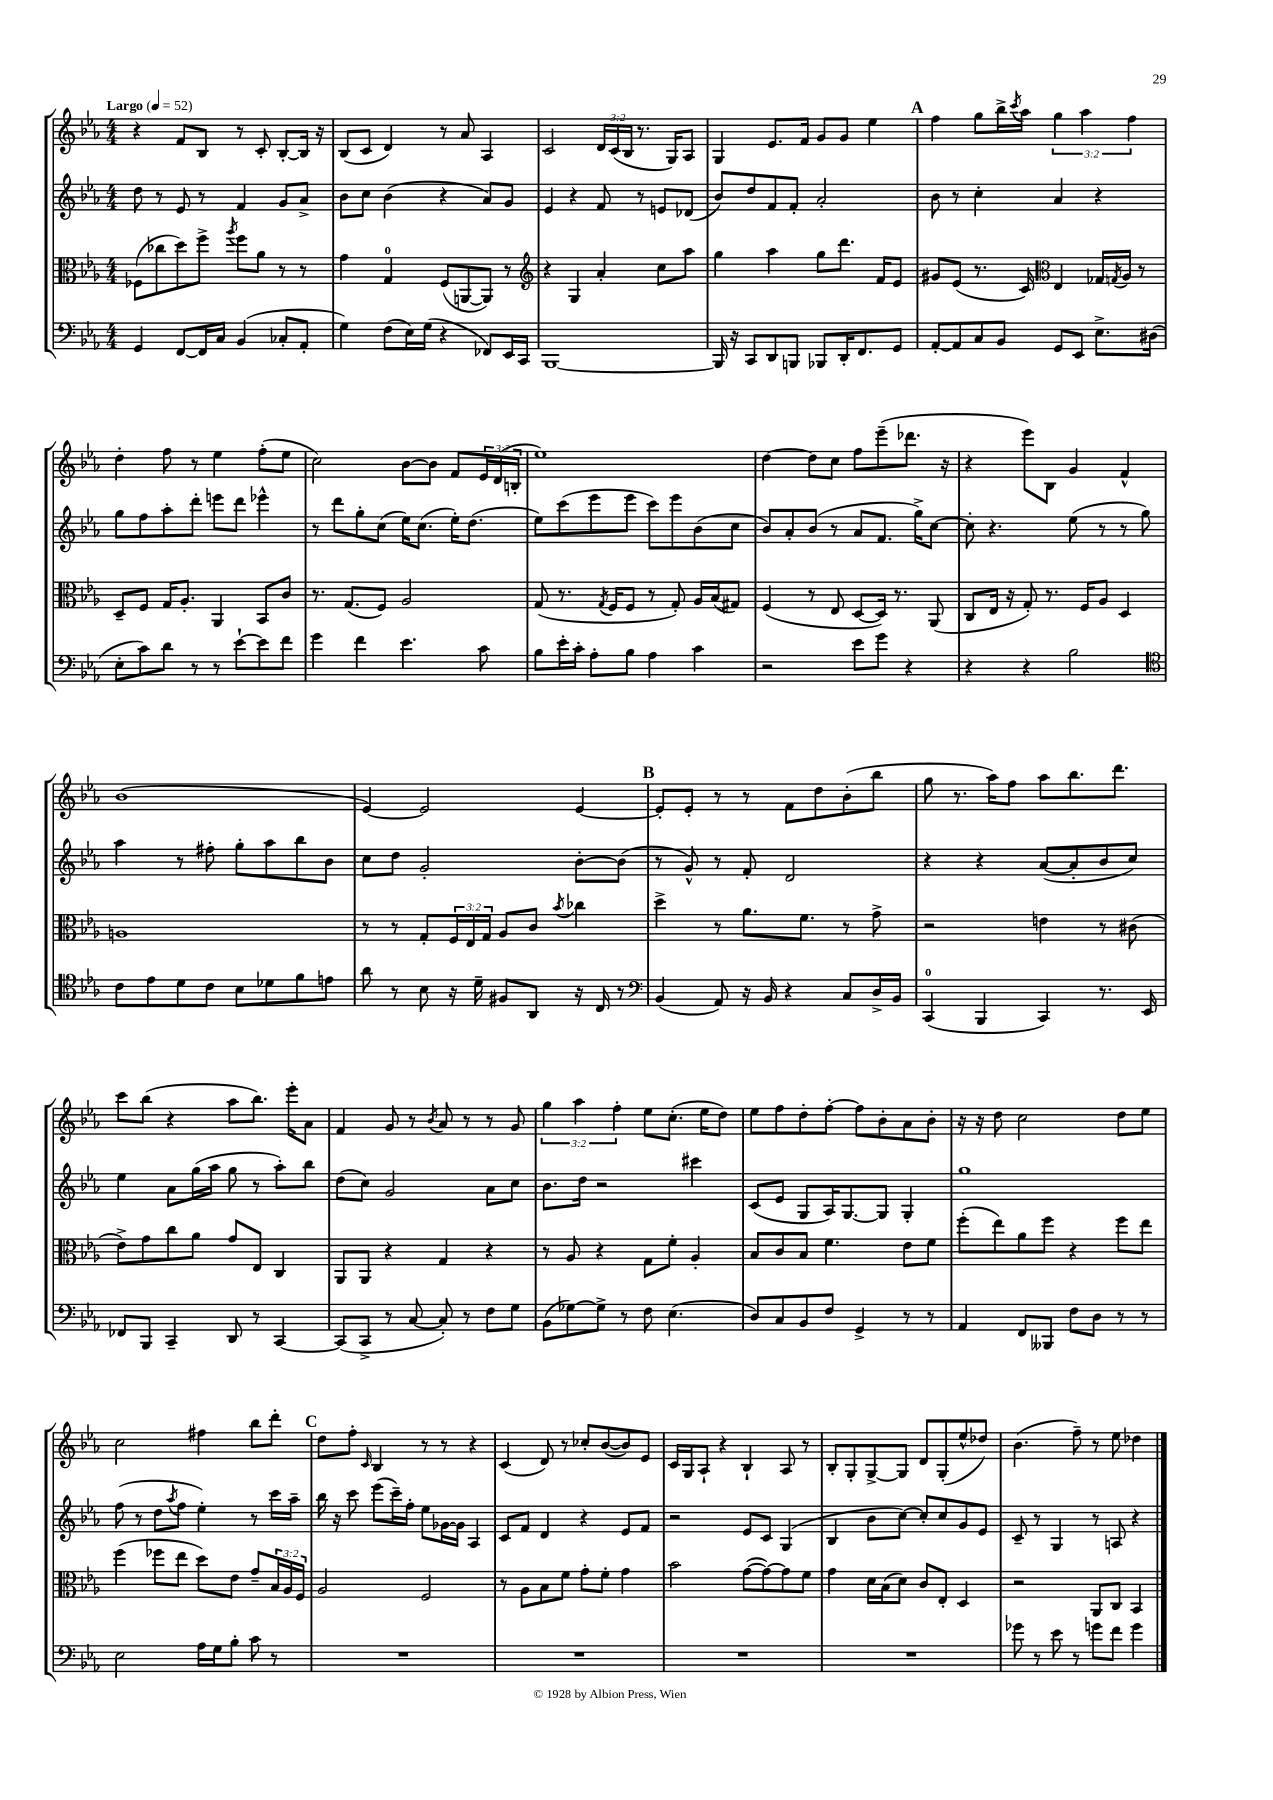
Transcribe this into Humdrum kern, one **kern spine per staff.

**kern	**kern	**kern	**kern
*staff4	*staff3	*staff2	*staff1
*clefF4	*clefC3	*clefG2	*clefG2
*k[b-e-a-]	*k[b-e-a-]	*k[b-e-a-]	*k[b-e-a-]
*M4/4	*M4/4	*M4/4	*M4/4
*MM52	*MM52	*MM52	*MM52
4GG	(8F-	8dd	4r
.	8cc-	8r	.
[8FF	8dd)	8e-	8f
16FF]	8ff^	8r	8B-
16C	.	.	.
.	8qaa-	.	.
(4BB-	8ff	4f	8r
.	8a-	.	8c'
8C-'	8r	8g	[8B-'
8AA-'	8r	8a-^	16B-]
.	.	.	16r
=	=	=	=
4G)	4g	8b-	(8B-
.	.	8cc	8c
(8F	4G	(4b-	4d)
16E-)	.	.	.
(16G	.	.	.
4r	(8F	4r	8r
.	[8AA	.	8a-
8FF-)	8AA])	8a-)	4A-
16EE-	8r	8g	.
16CC	.	.	.
=	=	=	=
*	*clefG2	*	*
[1BBB-	4r	4e-	2c
.	4G	4r	.
.	4a-'	8f	24d
.	.	.	(24c
.	.	.	24B-
.	.	8r	8.r
.	8cc	8e	.
.	.	.	16G)
.	8aa-	(8d-	8A-
=	=	=	=
16BBB-]	4gg	8b-)	4G
16r	.	.	.
8CC	.	8dd	.
8DD	4aa-	8f	8.e-
8BBB	.	8f'	.
.	.	.	16f
8BBB-	8gg	2a-'	8g
16DD'	8.ddd	.	8g
8.FF	.	.	.
.	.	.	4ee-
.	16f	.	.
8GG	8e-	.	.
=	=	=	=
[8AA-'	8g#	8b-	4ff
8AA-]	(8e-	8r	.
8C	8.r	4cc'	8gg
8BB-	.	.	16bb-^
.	.	.	8qccc
.	16c)	.	16aa-
*	*clefC3	*	*
8GG	4E-	4a-	6gg
8EE-	.	.	.
.	.	.	6aa-
8.E-^	16G-	4r	.
.	8qG	.	.
.	16A-	.	.
.	.	.	6ff
.	8r	.	.
(16D#	.	.	.
=	=	=	=
8E-'	8D~	8gg	4dd'
8c)	8F	8ff	.
8d	16G	8aa-'	8ff
.	8.A-'	.	.
8r	.	8ddd'	8r
8r	4AA-	8eee	4ee-
[8e-`	.	8ddd	.
8e-]	8BB-	4eee-^^	(8ff'
8f	8c	.	8ee-
=	=	=	=
4g	8.r	8r	2cc)
.	.	8ddd	.
.	(8.G	.	.
4f	.	8gg'	.
.	8F)	(8cc	.
4.e-	2A-	16ee-)	[8b-
.	.	(8.cc	.
.	.	.	8b-]
.	.	16ee-')	8f
.	.	(8.dd	.
8c	.	.	24e-
.	.	.	(24d
.	.	.	24B'
=	=	=	=
8B-	(8G	8ee-)	1ee-)
16e-'	8.r	(8ccc	.
16c'	.	.	.
8A-'	.	8eee-	.
.	8qG	.	.
.	16F	.	.
8B-	8F	8eee-	.
4A-	8r	8ccc)	.
.	8G')	8eee-	.
4c	16A-	(8b-	.
.	(16B-	.	.
.	8G#)	8cc	.
=	=	=	=
2r	(4F	8b-)	[4dd
.	.	8a-'	.
.	8r	(8b-	8dd]
.	8E-	8r	8cc
8e-	[8D	8a-	8ff
8g	16D])	8.f	(8eee-~
.	8.r	.	.
4r	.	.	8.ddd-
.	.	16gg^)	.
.	(8AA-	[8cc	.
.	.	.	16r
=	=	=	=
4r	8C	8cc']	4r
.	16E-	4.r	.
.	16r	.	.
4r	8G')	.	8eee-)
.	8.r	.	8B-
2B-	.	(8ee-	4g
.	16F	.	.
.	8A-	8r	.
.	4D	8r	4f^^
.	.	8gg)	.
=	=	=	=
*clefC4	*	*	*
8c	1A	4aa-	(1b-
8e-	.	.	.
8d	.	8r	.
8c	.	8ff#'	.
8B-	.	8gg'	.
8d-	.	8aa-	.
8f	.	8bb-	.
8e	.	8b-	.
=	=	=	=
8a-	8r	8cc	[4e-)
8r	8r	8dd	.
8B-	8G'	2g'	2e-]
16r	24F	.	.
.	24E-	.	.
16d~	.	.	.
.	24G	.	.
8F#	8A-	.	.
8AA-	8c	.	.
.	8qb-	.	.
16r	4cc-	[8b-'	[4e-
16C	.	.	.
8r	.	(8b-]	.
=	=	=	=
*clefF4	*	*	*
(4BB-	4dd^	8r	8e-']
.	.	8g^^)	8e-'
8AA-)	8r	8r	8r
16r	8.a-	8f'	8r
16BB-	.	.	.
4r	.	2d	8f
.	8.f	.	.
.	.	.	8dd
8C	8r	.	(8b-'
16D^	8g^	.	8bb-
16BB-	.	.	.
=	=	=	=
(4CC	2r	4r	8gg
.	.	.	8.r
4BBB-	.	4r	.
.	.	.	16aa-)
.	.	.	8ff
4CC)	4e	([8a-	8aa-
.	.	8a-']	8.bb-
8.r	8r	8b-	.
.	.	.	8.ddd
.	(8c#	8cc)	.
16EE-	.	.	.
=	=	=	=
8FF-	8e-^)	4ee-	8ccc
8BBB-	8g	.	(8bb-
4CC~	8cc	8a-	4r
.	8a-	(16gg	.
.	.	16aa-	.
8DD	8g	8gg	8aa-
8r	8E-	8r	8.bb-)
[4CC	4C	8aa-')	.
.	.	.	16eee-'
.	.	8bb-	8a-
=	=	=	=
(8CC]	8AA-	(8dd	4f
8CC^	8AA-	8cc)	.
8r	4r	2g	8g
[8C	.	.	8r
.	.	.	8qb-
8C'])	4G	.	8a-
8r	.	.	8r
8F	4r	8a-	8r
8G	.	8cc	8g
=	=	=	=
(8BB-	8r	8.b-	6gg
[8G-)	8A-	.	.
.	.	.	6aa-
.	.	16dd	.
8G-^]	4r	2r	.
.	.	.	6ff'
8r	.	.	.
8F	8G	.	8ee-
(4.E-	8f'	.	(8.cc'
.	4A-'	4ccc#	.
.	.	.	16ee-
.	.	.	8dd)
=	=	=	=
8D)	8B-	(8c	8ee-
8C	8c	8e-	8ff
8BB-	8B-	8G	8dd'
8F	4.f	16A-)	[8ff'
.	.	[8.G	.
4GG^	.	.	8ff]
.	.	8G]	8b-'
8r	8e-	4G'	8a-
8r	8f	.	8b-'
=	=	=	=
4AA-	(8ff'	1gg	16r
.	.	.	16r
.	8ee-)	.	8dd
8FF	8a-	.	2cc
8BBB--	8ff	.	.
8F	4r	.	.
8D	.	.	.
8r	8ff	.	8dd
8r	8ee-	.	8ee-
=	=	=	=
2E-	(4ff	(8ff	2cc
.	.	8r	.
.	8ff-	8dd	.
.	.	8qaa-	.
.	8ee-	8ff	.
16A-	8dd)	4ee-')	4ff#
16G	.	.	.
8B-'	8e-	.	.
8c	8g~	8r	8bb-
8r	24B-	16ccc	8ddd'
.	24A-	.	.
.	.	16aa-~	.
.	24F	.	.
=	=	=	=
1r	2A-	16bb-	8dd
.	.	16r	.
.	.	8ccc	8ff'
.	.	.	16qqc
.	.	(8eee-	4B-
.	.	16ccc~)	.
.	.	16ff'	.
.	2F	8ee-	8r
.	.	[16g-	8r
.	.	16g-]	.
.	.	4A-	4r
=	=	=	=
1r	8r	8c	(4c
.	8A-	8f	.
.	8B-	4d	8d)
.	8f	.	8r
.	8g'	4r	8cc-'
.	8f'	.	([8b-
.	4g	8e-	8b-])
.	.	8f	8e-
=	=	=	=
1r	2b-	2r	16c
.	.	.	16G
.	.	.	8A-`
.	.	.	4r
.	([8g	8e-	4B-`
.	8g_)	8c	.
.	8g]	(4G	8A-
.	8f	.	8r
=	=	=	=
1r	4g	4B-	8B-'
.	.	.	8G'
.	16d	8b-	[8G^
.	(16B-	.	.
.	8d)	[8cc)	8G]
.	8c	8cc']	8d
.	8E-'	8cc	(8G'
.	4D	8g	8ee-^^
.	.	8e-	8dd-)
=	=	=	=
8g-	2r	8c~	(4.b-
8r	.	8r	.
8e-	.	4G	.
8r	.	.	8ff~)
8g	8AA-	8r	8r
8f	8C	8A	8ee-
4g	4BB-	4r	4dd-
==	==	==	==
*-	*-	*-	*-
